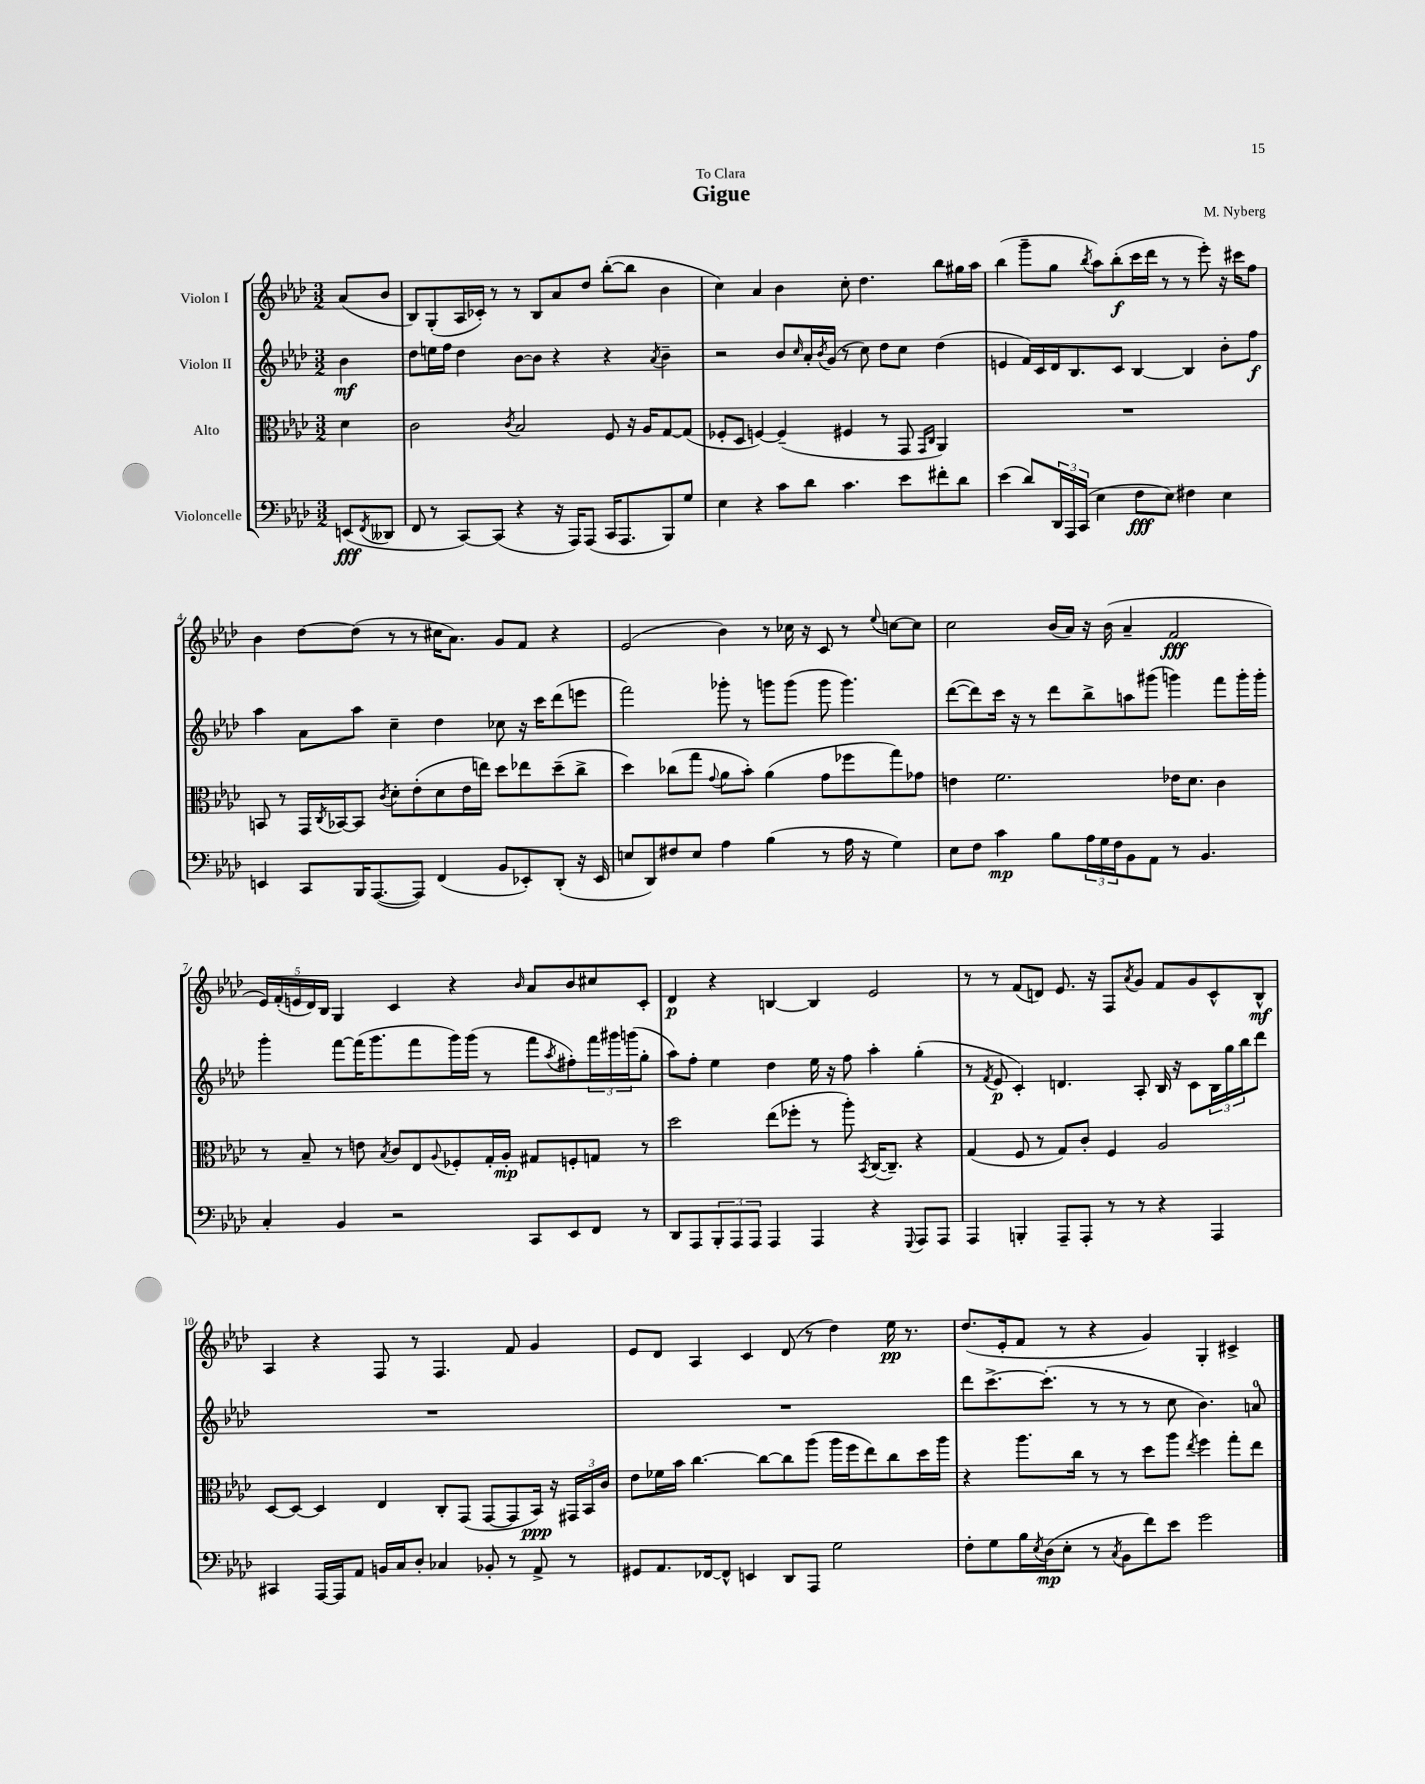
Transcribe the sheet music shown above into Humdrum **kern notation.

**kern	**kern	**kern	**kern
*staff4	*staff3	*staff2	*staff1
*clefF4	*clefC3	*clefG2	*clefG2
*k[b-e-a-d-]	*k[b-e-a-d-]	*k[b-e-a-d-]	*k[b-e-a-d-]
*M3/2	*M3/2	*M3/2	*M3/2
(8EE	4d-	4b-	(8a-
8qFF	.	.	.
8DD--	.	.	8b-
=	=	=	=
8FF	2c	8dd-	8B-)
8r	.	16ee	(8G'
.	.	16ff	.
[8CC)	.	4dd-	16A-
.	.	.	16c-')
(8CC]	.	.	8r
.	8qc	.	.
4r	2B-	[8b-	8r
.	.	8b-]	8B-
16r	.	4r	8a-
16AAA-)	.	.	.
(8AAA-	.	.	8dd-
16CC	8F	4r	([8bb-'
8.AAA-	.	.	.
.	16r	.	8bb-]
.	16A-	.	.
.	.	8qa-	.
8BBB-)	[8G	4b-~	4b-
8G	(8G]	.	.
=	=	=	=
4E-	8F-'	2r	4cc)
.	8D-	.	.
4r	[4F)	.	4a-
8c	(4F~]	8b-	4b-
.	.	16qqcc	.
8d-	.	16a-'	.
.	.	8qb-	.
.	.	(16g	.
4.c	4F#	8r	8cc'
.	.	8cc)	4.dd-
.	8r	8dd-	.
8e-	8GG	8cc	.
.	16qqGG	.	.
.	16qqC	.	.
8f#'	4AA-)	(4dd-	8bb-
8d-	.	.	16gg#
.	.	.	16aa-
=	=	=	=
(4e-	1.r	4e	(4bb-
8d-)	.	16f)	8ggg~
.	.	16c	.
24DD-	.	16d-	8gg
24AAA-	.	.	.
.	.	8.B-	.
(24CC	.	.	.
.	.	.	8qbb-
4E-	.	.	8aa-)
.	.	8c	(8bb-'
8F	.	[4B-	16ccc
.	.	.	16ddd-
8E-)	.	.	8r
4F#	.	4B-]	8r
.	.	.	8eee-')
4E-	.	8b-'	16r
.	.	.	16ccc#
.	.	8ff	8ff
=	=	=	=
4EE	8BB	4aa-	4b-
.	8r	.	.
8CC	16GG	8a-	[8dd-
.	8qC	.	.
.	[16BB-	.	.
16BBB-	8BB-]	8aa-	(8dd-]
([8.AAA-	.	.	.
.	8qc	.	.
.	8d-'	4cc~	8r
8AAA-])	(8e-'	.	8r
(4FF	8d-	4dd-	16cc#
.	.	.	8.a-)
.	16e-	.	.
.	16ee)	.	.
8BB-	8dd-	8cc-	8g
8EE-')	8ee-	16r	8f
.	.	16ccc	.
(8DD-'	(8dd-~	(8ddd-	4r
16r	8cc^	8eee	.
16EE-	.	.	.
=	=	=	=
8E	4dd-)	2fff)	(2e-
8DD-)	.	.	.
8F#	(8cc-	.	.
8E	8gg	.	.
.	8qqg	.	.
4A-	8a-	8ggg-'	4b-)
.	8b-')	8r	.
(4B-	(4a-	8ggg	8r
.	.	(8ggg	16cc-
.	.	.	16r
8r	8g	8ggg	8c
16A-	8ff-	4.ggg)	8r
16r	.	.	.
.	.	.	8qqee-
4G)	8gg)	.	[8cc
.	8g-	.	8cc]
=	=	=	=
8E-	4e	([8ddd-	2cc
8F	.	8ddd-])	.
4c	2.f	16ccc	.
.	.	16r	.
.	.	8r	.
8B-	.	8ddd-	(16b-
.	.	.	16a-)
24A-	.	8bb-^	16r
24G	.	.	.
.	.	.	(16b-
24F	.	.	.
8BB-	.	8aa	4a-~
8AA-	.	(8ggg#	.
8r	16e-	4ggg)	2f
.	8.d-	.	.
4.BB-	.	.	.
.	4c	8fff	.
.	.	16ggg'	.
.	.	16ggg'	.
=	=	=	=
4C'	8r	4ggg'	20e-)
.	.	.	(20f'
.	.	.	20e
.	8B-~	.	.
.	.	.	20d-)
.	.	.	20B-
4BB-	8r	[8fff	4G
.	8e	(16fff]	.
.	.	8.ggg	.
.	8qB-	.	.
2r	8c	.	4c
.	8E-	8fff	.
.	8qqA-	.	.
.	8F-'	16ggg)	4r
.	.	(16ggg	.
.	16G'	8r	.
.	16A-'	.	.
.	.	.	16qqb-
8CC	8G#	8fff	8a-
.	.	8qaa-	.
8EE-	8F'	8ff#')	8b-
8FF	8G	24fff	8cc#
.	.	24ggg#	.
.	.	(24ggg	.
8r	8r	8gg'	8c'
=	=	=	=
8DD-	2dd-	8aa-)	4d-
8AAA-	.	8ff'	.
12BBB-'	.	4ee-	4r
12AAA-	.	.	.
12AAA-	.	.	.
4AAA-	(8ee-	4dd-	[4B
.	8ff-'	.	.
4AAA-	8r	16ee-	4B]
.	.	16r	.
.	8aa-')	8ff	.
.	8qBB-	.	.
4r	([16C	4aa-'	2e-
.	8.C~])	.	.
8qqGGG	.	.	.
8AAA-	4r	(4gg'	.
8AAA-	.	.	.
=	=	=	=
4AAA-	(4G	8r	8r
.	.	8qf	.
.	.	8e-	8r
4BBB'	8F	4c')	(8f
.	8r	.	8d)
8AAA-~	8G)	4.d	8.e-
8AAA-'	8c'	.	.
.	.	.	16r
8r	4F	.	8F
.	.	.	8qa-
8r	.	8A-'	8g
4r	2A-	16B-	8f
.	.	16r	.
.	.	8c	8g
4AAA-	.	24B-	8c^^
.	.	24gg	.
.	.	24bb-	.
.	.	8ddd-	8B-^^
=	=	=	=
4CC#	[8D-	1.r	4A-
.	8D-_	.	.
[16AAA-	4D-]	.	4r
16AAA-]	.	.	.
8AA-	.	.	.
16BB	4E-	.	8F
16C	.	.	.
8D-'	.	.	8r
4C-	8C'	.	4.F
.	(8GG	.	.
8BB-'	[8GG	.	.
8r	8GG]	.	8f
8AA-^	16BB-)	.	4g
.	16r	.	.
8r	24GG#	.	.
.	24BB-	.	.
.	24c	.	.
=	=	=	=
8GG#	8e-	1.r	8e-
8.AA-	16f-	.	8d-
.	16b-	.	.
.	[4.cc	.	4A-
[16FF-	.	.	.
8FF-^^]	.	.	.
4EE	.	.	4c
.	8cc_	.	.
8DD-	8cc]	.	(8d-
8AAA-	(8aa-	.	8r
2G	16aa-	.	4dd-)
.	16ff	.	.
.	8ee-)	.	.
.	8cc	.	16ee-
.	.	.	8.r
.	16dd-	.	.
.	16aa-	.	.
=	=	=	=
8F'	4r	8ddd-	(8.dd-
8G	.	[8.ccc^	.
.	.	.	16e-'
16B-	8.aa-	.	8f
8qE-	.	.	.
(16D-	.	(8.ccc']	.
8E-'	.	.	8r
.	16cc	.	.
8r	8r	8r	4r
8qC	.	.	.
8BB-	8r	8r	.
8f)	8dd-	8r	4g)
8e-	8aa-	8cc	.
.	8qee-	.	.
2g	4ff	4.b-)	4G'
.	8gg'	.	4c#^
.	8ee-	8a	.
==	==	==	==
*-	*-	*-	*-
